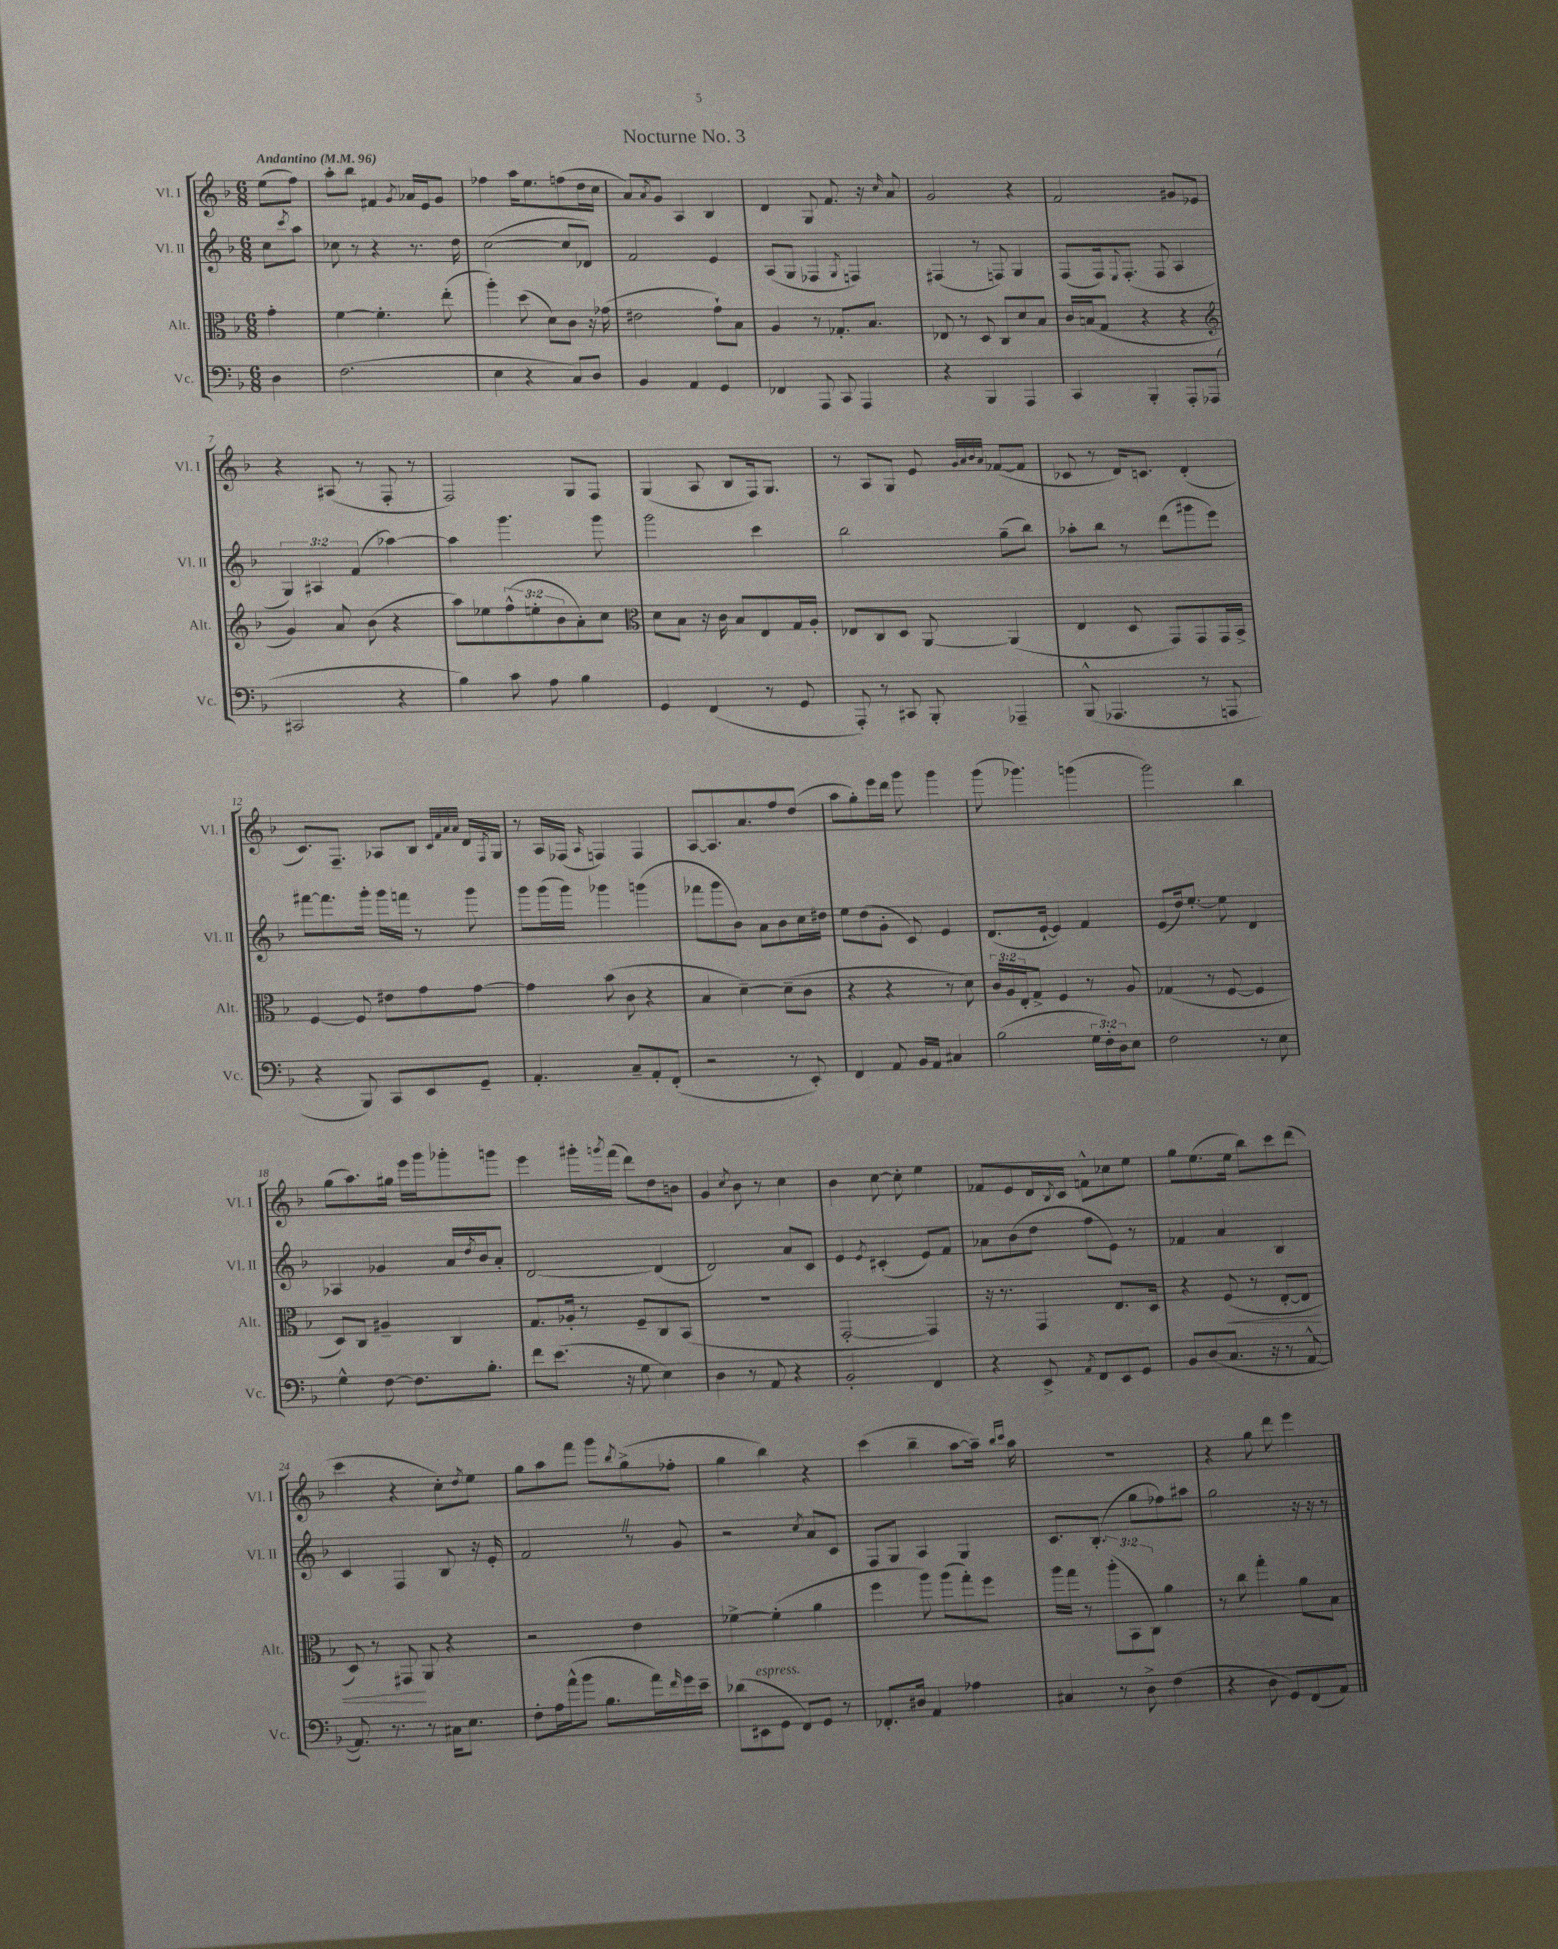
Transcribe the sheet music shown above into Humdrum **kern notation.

**kern	**kern	**dynam	**kern	**kern
*part4	*part3	*part3	*part2	*part1
*staff4	*staff3	*staff3	*staff2	*staff1
*I"Vc.	*I"Alt.	*	*I"Vl. II	*I"Vl. I
*I'Vc.	*I'Alt.	*	*I'Vl. II	*I'Vl. I
*clefF4	*clefC3	*	*clefG2	*clefG2
*k[b-]	*k[b-]	*	*k[b-]	*k[b-]
*M6/8	*M6/8	*	*M6/8	*M6/8
*MM96	*MM96	*	*MM96	*MM96
=	=	=	=	=
!	!	!	!	!LO:TX:a:B:t=Andantino
4D\	4g'\	.	8cc\L	(8ee\L
.	.	.	8qccc/	.
.	.	.	8aa\J	8ff\J)
=1	=1	=1	=1	=1
(2.F\	[4f\	.	8cc-X\	8aa'\L
.	.	.	8r	8bb-\J
.	4.f'\]	.	4r	4f#X/
.	.	.	.	8qg/
.	.	.	8.r	16a-X/LL
.	.	.	.	16e/J
.	(8ee'\	.	.	8g/J
.	.	.	16dd\	.
=2	=2	=2	=2	=2
4E\	4aa'\)	.	([2cc\	4ff-X\
4r	(8dd\	.	.	16aa\KL
.	.	.	.	8.ee\
.	8d\L)	.	.	.
8C/L)	8c\J	.	8cc/L]	(8ffn\
8D/J	16r	.	8d-X/J)	16dd\L
.	(16g-X\	.	.	16cc\JJ
=3	=3	=3	=3	=3
4BB-/	2e#X\	.	2f/	8a/L)
.	.	.	.	8qa/
.	.	.	.	8g/J
4AA/	.	.	.	4A/
4GG/	8g`\L)	.	4e/	4B-/
.	8B-\J	.	.	.
=4	=4	=4	=4	=4
4FF-X/	4A/	.	(8A/L	4d/
.	.	.	8G/J	.
8AAA/	8r	.	4F-X/	8G/
8CC/	8.G-X'/L	.	.	8.f/
.	.	.	8qG/	.
4AAA/	.	.	4Fn/)	.
.	8.B-/J	.	.	16r
.	.	.	.	16qqcc/
.	.	.	.	8a/
=5	=5	=5	=5	=5
4r	8E-X/	.	(4F#X/	2g/
.	8r	.	.	.
4BBB-/	8D/	.	8r	.
.	8C/L	.	8Fn/)	.
4AAA/	8d/	.	4G/	4r
.	8B-/J	.	.	.
=6	=6	=6	=6	=6
4CC/	16c/LL	.	(8F/L	2f/
.	(16Bn/J	.	.	.
.	8G/J	.	16F/k)	.
.	.	.	8qqE/	.
.	.	.	(8.F'/J	.
4BBB-'/	4r	.	.	.
.	.	.	8F/	.
8AAA'/L	4r	.	4A/	8g#X/L
(8AAA-X/J	.	.	.	8e-X/J
!!LO:LB:g=z
=7	=7	=7	=7	=7
*	*clefG2	*	*	*
2CC#X/	4g/)	.	6G/)	4r
.	.	.	6A#X/	.
.	8a/	.	.	(8A#X/
.	.	.	(6f/	.
.	(8b-\	.	.	8r
4r	4r	.	[4aa-X\)	8F'/
.	.	.	.	8r
=8	=8	=8	=8	=8
4B-\)	8aa\L)	.	4aa-\]	2F/)
.	8ee-X\	.	.	.
8c\	(12ff^^\	.	4.ggg\	.
.	12een'\	.	.	.
8A\	.	.	.	.
.	12b-\	.	.	.
4B-\	8a'\)	.	.	8G/L
.	8cc\J	.	8ggg\	8F/J
=9	=9	=9	=9	=9
*	*clefC3	*	*	*
4GG/	8d\L	.	2ggg\	(4G/
.	8B-\J	.	.	.
(4FF/	16r	.	.	8A/
.	16c\	.	.	.
.	8B-/L	.	.	8B-/L
8r	8E/	.	4ccc\	16F/k)
.	.	.	.	8.G/J
8GG/	16G/L	.	.	.
.	16A'/JJ	.	.	.
=10	=10	=10	=10	=10
8AAA'/)	8E-X/L	.	2bb-\	8r
8r	8C/	.	.	8A/L
8CC#X/	8D/J	.	.	8G/J
8BBB-'/	[8AA/	.	.	8e/
.	.	.	.	32qqg/LLL
.	.	.	.	32qqa/
.	.	.	.	32qqb-/
.	.	.	.	32qqa/JJJ
4AAA-X~/	(4AA/]	.	(8gg~\L	([8f-X/L
.	.	.	8bb-\J)	8f-/J]
=11	=11	=11	=11	=11
(8BBB-^^/	4E/	.	8aa-X'\L	8c-X/
4.AAA-X/	.	.	8bb-\J	8r
.	8D/	.	8r	16d/KL)
.	.	.	.	8.cn/J
.	8GG/L)	.	(8ddd\L	.
8r	8GG/	.	8ggg#X\	(4d'/
8AAAn/	16GG/L	.	8eee\J)	.
.	16BB-^/JJ	.	.	.
!!LO:LB:g=z
=12	=12	=12	=12	=12
4r	[4F/	.	[8fff#X\L	8.c/L)
.	.	.	8.fff#\]	.
.	.	.	.	8.F~/J
8BBB-/)	8F/]	.	.	.
.	.	.	16ggg'\Jk	.
8CC/L	8e#X\L	.	16ggg\LL	8A-X/L
.	.	.	16fffn\JJ	.
8EE/	8g\	.	8r	8B-/J
.	.	.	.	32qqc/LLL
.	.	.	.	32qqf/
.	.	.	.	32qqa/
.	.	.	.	32qqa/JJJ
8GG~/J	[8g\J	.	8ggg\	16d/LL
.	.	.	.	8qF/
.	.	.	.	16G/JJ
=13	=13	=13	=13	=13
4.AA'/	4g\]	.	8ggg\L	8r
.	.	.	(16ggg\L	16A/LL
.	.	.	16ggg\JJ)	(16F-X/JJ
.	.	.	.	16qqA/
.	(8b-\	.	4ggg-X\	4Fn/)
8C~/L	8c\	.	.	.
8AA'/	4r	.	(4gggn\	4F/
(8FF'/J	.	.	.	.
=14	=14	=14	=14	=14
2r	4B-/	.	8fff-X\L	[8A/L
.	.	.	8ggg\	8.A/]
.	[4d~\)	.	8b-\J)	.
.	.	.	.	8.a/
.	.	.	8a\L	.
8r	(8d~\L]	.	8b-\	8ff/
8EE'/)	8c\J	.	16cc\L	(8dd/J
.	.	.	16dd#X\JJ	.
=15	=15	=15	=15	=15
4FF/	4r	.	8ee\L	8aa\L
.	.	.	(8dd\	8gg'\)
8AA/	4r	.	8g'\J	16eee\L
.	.	.	.	16ddd\JJ
16BB-/LL	.	.	8c/)	8ggg\
16AA/JJ	.	.	.	.
4C#X/	8r	.	4e/	4ggg\
.	8d\)	.	.	.
=16	=16	=16	=16	=16
(2B-\	24c/LL	.	(8.d/L	(8ggg\
.	24A/	.	.	.
.	24E'/J	.	.	.
.	8G^/J	.	.	4.ggg-X\)
.	.	.	[16e`/Jk	.
.	4F/	.	4e/])	.
24G\LL	8r	.	4f/	(4gggn\
24F'\)	.	.	.	.
24D\J	.	.	.	.
8E\J	8A/	.	.	.
=17	=17	=17	=17	=17
2F\	(4G-X/	.	(8e/L	2ggg\)
.	.	.	16dd/k)	.
.	.	.	[8.ee'/J	.
.	8r	.	.	.
.	[8F/	.	8ee\]	.
8r	4F/]	.	4d/	4bb-\
8E\	.	.	.	.
!!LO:LB:g=z
=18	=18	=18	=18	=18
4G^^\	8D/L)	.	4A-X/	(8gg\L
.	8C/J	.	.	8.aa\)
[8F\	4A#X~/	.	4g-X/	.
.	.	.	.	16gg#X\Jk
8.F\L]	.	.	.	16eee\LL
.	.	.	.	16ggg\J
.	4C/	.	16a/LL	8ggg-X'\
.	.	.	8qdd/	.
8.B-'\J	.	.	16b-/J	.
.	.	.	8a'/J	8gggn\J
=19	=19	=19	=19	=19
8f\L	8.G/L	.	[2d/	4eee\
(8.e\J	.	.	.	.
.	16A-X'/Jk	.	.	.
.	8r	.	.	16ggg#X'\LL
.	.	.	.	8qgggn/
16r	.	.	.	(16fff\JJ
8G\	8F~/L	.	.	8ddd\L)
4E\)	8C/	.	(4d/]	8dd\
.	(8BB-/J	.	.	8bn\J
=20	=20	=20	=20	=20
4D\	2.r	.	2d/)	4g/
.	.	.	.	8qcc/
8r	.	.	.	8b-\
8AA/	.	.	.	8r
4r	.	.	8a/L	4cc\
.	.	.	8c/J	.
=21	=21	=21	=21	=21
2BB-'/	[2GG'/	.	4e/	4b-\
.	.	.	8qe/	.
.	.	.	(4c#X'/	[8cc\
.	.	.	.	8cc'\]
4FF/	4GG/])	.	8e/L)	4ee\
.	.	.	8f/J	.
=22	=22	=22	=22	=22
4r	16r	.	8a-X\L	8f-X/L
.	8.r	.	.	.
.	.	.	(8b-\	8e/
8EE^/	4GG/	.	8dd\J	16d/L
.	.	.	.	8qB-/
.	.	.	.	16c/JJ
8qAA/	.	.	.	.
8FF/L	.	.	8ff\L	8fn^^\L
8EE/	8.E/L	.	8e\J)	8cc-X\
8GG/J	.	.	8r	8ee\J
.	16D/Jk	.	.	.
=23	=23	=23	=23	=23
8BB-/L	4r	.	4f-X/	8gg\L
(8D/	.	.	.	(8.ee\
!	!	!LO:HP:b	!	!
8.C/J	(8F/	<	4a/	.
.	.	.	.	16ee\Jk
.	8r	.	.	8bb-\L)
16r	.	.	.	.
8r	[8E'/L	.	4B-/	8ccc\
[8AA^^/	8E/J]	.	.	(8ddd\J
!!LO:LB:g=z
=24	=24	=24	=24	=24
8.AA/])	8D/)	.	4c/	4ccc\
.	8r	.	.	.
8.r	.	.	.	.
.	8GG#X/	.	4F/	4r
8r	8AA/	[	.	.
16C#X\KL	4r	.	8B-/	8cc'\L)
8.E\J	.	.	.	.
.	.	.	.	8qdd/
.	.	.	16r	8ee\J
.	.	.	16e'/	.
=25	=25	=25	=25	=25
8F'\L	2r	.	2fZ/	8gg\L
16A\L	.	.	.	8aa\
(16a^^\J	.	.	.	.
8b-\J	.	.	.	8fff\J
8.B-\L	.	.	.	8ggg\L
.	.	.	.	8qbb-/
.	4e\	.	8r	(8gg^\
16a\L)	.	.	.	.
16qqf/	.	.	.	.
16g\	.	.	8g/	8ff-X'\J
16e~\JJ	.	.	.	.
=26	=26	=26	=26	=26
(8d-X\L	[4f-X^\	.	2r	4gg\
!LO:TX:a:i:t=espress.	!	!	!	!
8EE#X\	.	.	.	.
8GG\J	(4f-'\]	.	.	4bb-\)
8FF/L)	.	.	.	.
.	.	.	8qcc/	.
8GG/J	4a\	.	8a/L	4r
8r	.	.	8c/J	.
=27	=27	=27	=27	=27
8.FF-X'/L	4ff\	.	8F/L	(4ccc\
.	.	.	8G/J	.
16D#X/Jk	.	.	.	.
4AA/	8aa\)	.	4A/	4bb-~\
.	(8aa\L	.	.	.
4A-X\	8gg'\)	.	4G/	[8aa\L
.	8ff\J	.	.	16aa~\Jk])
.	.	.	.	16qqbb-/LL
.	.	.	.	16qqccc/JJ
.	.	.	.	16aa\
=28	=28	=28	=28	=28
4C#X/	16aa\LL	.	8.c/L	2.r
.	16gg\JJ	.	.	.
.	8r	.	.	.
.	.	.	(8.B-'/J	.
8r	(12aa'\L	.	.	.
.	12BB-\	.	.	.
8D^\	.	.	8gg\L	.
.	12C\J)	.	.	.
(4F\	4a\	.	8ff-X\)	.
.	.	.	8aa#X\J	.
=29	=29	=29	=29	=29
4r	8r	.	2gg\	4r
.	8cc\	.	.	.
8D\	4gg'\	.	.	8gg\
8GG/L)	.	.	.	8ddd\
(8FF/	8a\L	.	16r	4eee\
.	.	.	16r	.
8AA/J)	8B-\J	.	8r	.
==	==	==	==	==
*-	*-	*-	*-	*-
